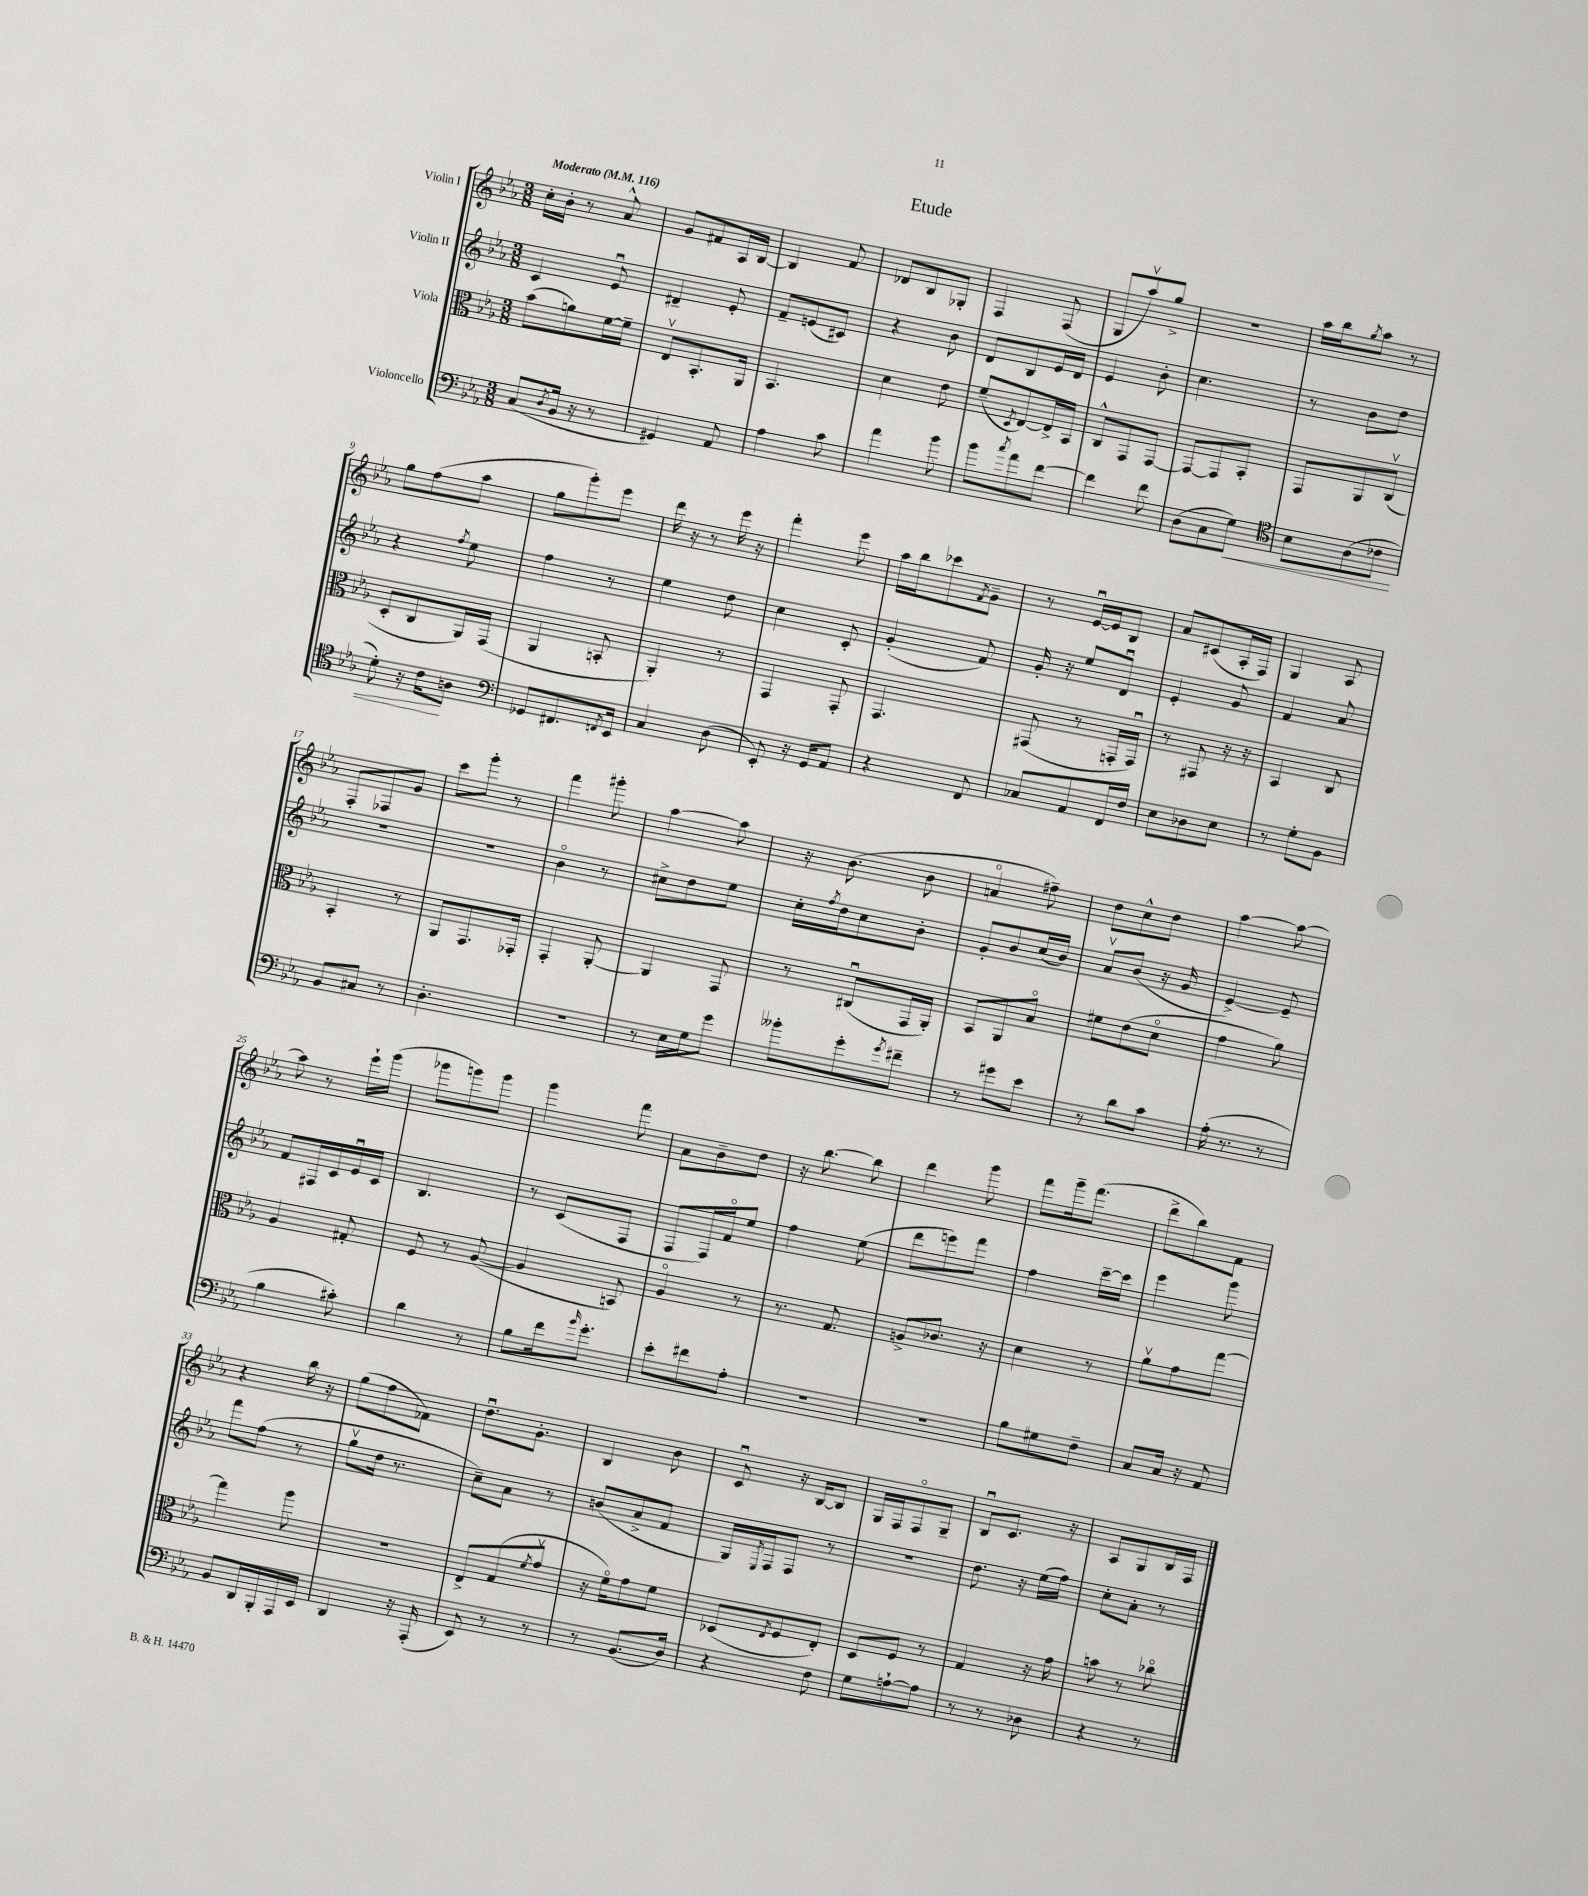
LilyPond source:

\header { title = "Etude" }
<<
\new StaffGroup <<
\new Staff = "s0" \with { instrumentName = "Violin I" } {
    \clef treble \key ees \major \numericTimeSignature \time 3/8 \tempo "Moderato" 4 = 116
    c''16-. bes'16-. r8 aes'8-^ |
    g'8 fis'8 aes16 bes16~ |
    bes4 f'8 |
    des'8 bes8 ges8-. |
    f4 f8( |
    g8 aes''8\upbow) g''8-> |
    R4. |
    aes''16 bes''16 \acciaccatura { g''8 } aes''8 r8 |
    g''8 f''8( aes''8 |
    g''8 g'''8-.) ees'''8 |
    d'''16 r16 r8 ees'''16 r16 |
    f'''4-. ees'''8 |
    aes''16 bes''16 ces'''8 \acciaccatura { f'8 } g'8-- |
    r8 ees'16~\downbow ees'16 bes8 |
    aes'8 cis'8( aes16-. f16) |
    g4 aes8 |
    f8-. fes8 g'8 |
    c'''8 g'''8-. r8 |
    f'''4 gis'''8-. |
    aes''4~ aes''8 |
    r16 bes'8.( bes'8 |
    a'4\flageolet fis''8--) |
    d''8 c''8-^ d''8 |
    aes''4~ aes''8~ |
    aes''8 r8 ees'''16-! g'''16( |
    ges'''8 g'''8) g'''8 |
    g'''4 f'''8 |
    aes'8 bes'8-- d''8 |
    r16 bes''8.~ bes''8 |
    d'''4 g'''8 |
    f'''8 g'''16-- f'''8.( |
    d'''8-> bes''8) f'8 |
    r4 bes''16 r16 |
    g''8( f''8 fes'8) |
    d''8.\downbow g'8.-. |
    bes4 bes'8 |
    c'8\downbow r16 bes16~ bes8 |
    g16 f16 f8\flageolet g8-- |
    bes8\downbow c'8. r16 |
    aes8 g8 bes16 f16 \bar "|." |
}
\new Staff = "s1" \with { instrumentName = "Violin II" } {
    \clef treble \key ees \major \numericTimeSignature \time 3/8
    c'4 ees'8\downbow |
    dis'4-- ees'8-. |
    f'8-- e'8( cis'8) |
    r4 bes'8 |
    d'8 bes8 ees'16 d'16 |
    ees'4 bes'8-. |
    c''4. |
    r8 bes'8 d''8 |
    r4 \acciaccatura { f''8 } ees''8 |
    f''4 r8 |
    ees''4 d''8 |
    c''4 c'8-. |
    g'4-.( f'8) |
    g'16-. r16 ees''8 d'8\downbow |
    ees'4-. g'8 |
    f'4 aes'8 |
    R4. |
    R4. |
    bes'4\flageolet r8 |
    cis''8-> d''8 ees''8 |
    c''16-. \acciaccatura { f''8 } d''16 c''8 bes'8-. |
    g'8-. bes'8 c''16( bes'16) |
    aes'8\upbow bes'8( r16 g'16 |
    ees'4~->) ees'8-- |
    f'8 fis16 c'16 ees'16\downbow c'16 |
    bes4. |
    r8 c'8( f8 |
    f8 f16) f'16\flageolet ees''8 |
    f''4 ees''8( |
    d'''8 e'''8) f'''8 |
    f''4 c'''16~-- c'''16 |
    ees'''4 g'''8 |
    f'''8 f''8( r8 |
    g''8\upbow d''16 r8. |
    c''8--) aes'8 r8 |
    b'8( aes'8-> f'8 |
    g16) \acciaccatura { ees8 } f16 f8 r8 |
    R4. |
    d''8. r16 ees''16( f''16) |
    c''8-. aes'8-. r8 \bar "|." |
}
\new Staff = "s2" \with { instrumentName = "Viola" } {
    \clef alto \key ees \major \numericTimeSignature \time 3/8
    bes'8( a'8) f'16~ f'16-- |
    ees8\upbow bes,8.-. aes,16 |
    bes,4. |
    d'4 ees'8 |
    f'8--( \acciaccatura { d8 } ees8~) ees16-> bes,16 |
    c8-^ g,8 g,8~ |
    g,8~ g,8 bes,8-. |
    g,8 aes,8 c8\upbow( |
    d8-. c8 aes,16) g,16( |
    aes,4 b,8-. |
    aes,4-.) r8 |
    g,4 g,8-. |
    g,4. |
    gis,8( r8 g,16-. g,16\downbow) |
    r8 gis,8 r16 r16 |
    bes,4 c8 |
    bes,4-. r8 |
    aes,8 g,8. ges,16-. |
    g,4-. aes,8~-. |
    aes,4 g,8 |
    r8 cis8\downbow( g,16 aes,16-.) |
    bes,8 aes,8 bes8\flageolet |
    fis'8 ees'8( d'8\flageolet |
    g'4 aes'8) |
    aes4 gis8-. |
    f8 r8 aes8~( |
    aes4 b,8) |
    aes4\flageolet r8 |
    r8. g8. |
    a8-> ces'8. r16 |
    d'4 r8 |
    aes'8\upbow g'8 g''8~ |
    g''4 aes''8 |
    R4. |
    ees8-> g8( \acciaccatura { f'8 } g'8\upbow |
    r16 f'16\flageolet) g'8 f'8 |
    des8( \acciaccatura { ees8 } f8 ees8-.) |
    d8 f8 r8 |
    g4 r16 g'16 |
    b'8 r8 ces''8\flageolet \bar "|." |
}
\new Staff = "s3" \with { instrumentName = "Violoncello" } {
    \clef bass \key ees \major \numericTimeSignature \time 3/8
    c8( \acciaccatura { d8 } bes,16 r16 r8 |
    gis,4) aes,8 |
    aes4 c'8 |
    aes'4 bes'8 |
    bes'8 \acciaccatura { c''8 } aes'8 f'8~ |
    f'4 f'8 |
    d8( c8 g8\<) |
    \clef tenor bes8 aes8( ces'8 |
    d'8-.) r16 c'16\! a8 |
    \clef bass ges,8 fis,8. \acciaccatura { f,8 } ees,16 |
    c4 d8( |
    ees,8-.) r16 g,16 aes,8 |
    r4 f,8 |
    ces8 aes,8 f,16 f16 |
    ees8 des8 ees8 |
    r8 g8-. bes,8 |
    bes,8 cis8 r8 |
    d4.-. |
    R4. |
    r8 ees16 g16 g'8 |
    beses'8-. g'8-. \acciaccatura { g'8 } fis'8-- |
    r8 gis'8 ees'8 |
    r8 d'8 c'8 |
    aes16-.( r8. r8 |
    bes4 cis'8-.) |
    d'4 r8 |
    bes8 f'16 \grace { bes'16 } g'8.-. |
    ees'8-. fis'8 aes8-. |
    R4. |
    R4. |
    bes8 gis8 f8-- |
    c8 c16 r16 aes,8 |
    bes,8 d,16 bes,,16-. aes,,16 ees,16 |
    d,4 r16 aes,,16-.( |
    ees,8) r8 r8 |
    r8 bes,8.( d16) |
    r4 f8 |
    g8 a8~-! a8 |
    r8 r8 des8 |
    r4 r8 \bar "|." |
}
>>
>>
